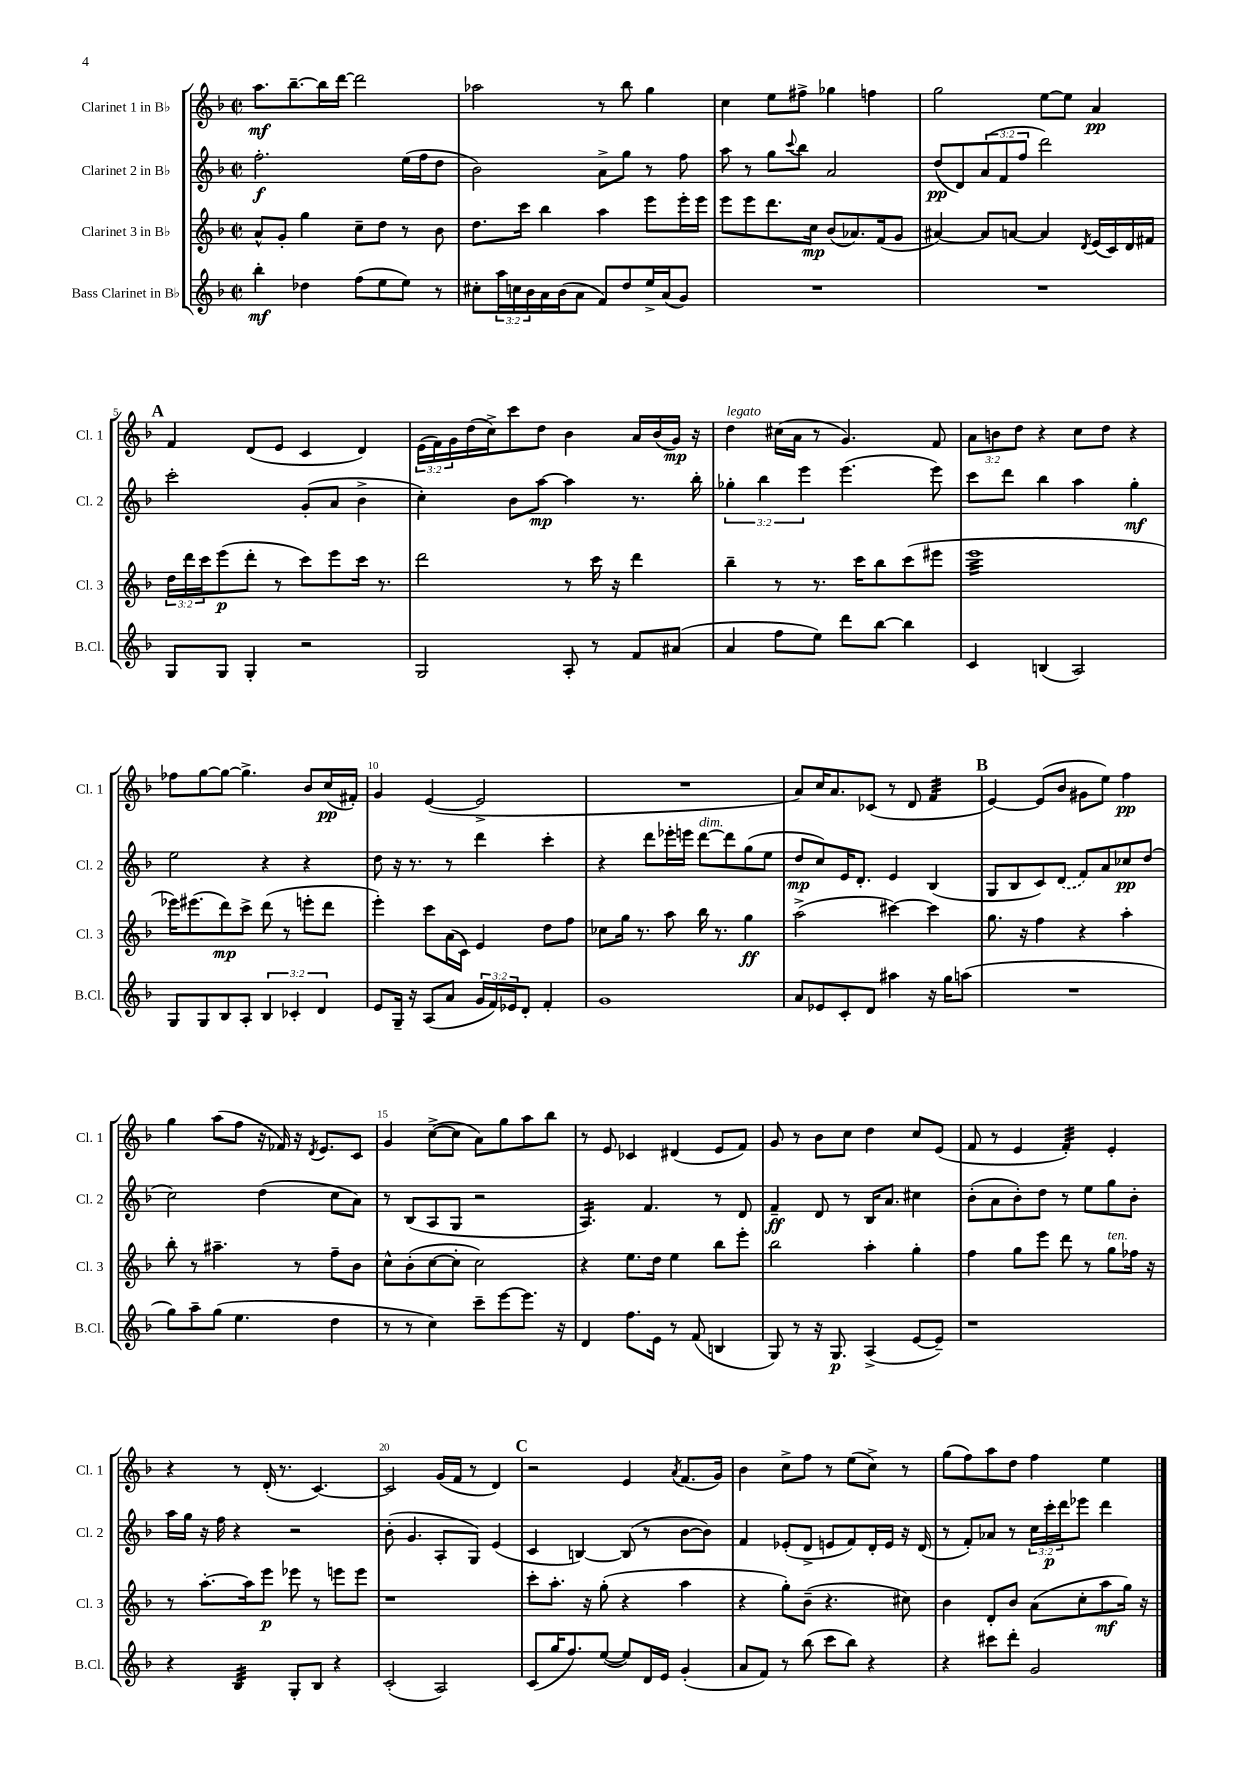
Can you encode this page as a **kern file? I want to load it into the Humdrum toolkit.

**kern	**kern	**kern	**kern
*staff4	*staff3	*staff2	*staff1
*clefG2	*clefG2	*clefG2	*clefG2
*k[b-]	*k[b-]	*k[b-]	*k[b-]
*M2/2	*M2/2	*M2/2	*M2/2
*met(c|)	*met(c|)	*met(c|)	*met(c|)
4bb-'	8a^^	2.ff'	8.aa
.	8g'	.	.
.	.	.	[8.bb-~
4dd-	4gg	.	.
.	.	.	16bb-]
.	.	.	[16ddd
(8ff	8cc~	.	2ddd]
8ee	8dd	.	.
8ee)	8r	(16ee	.
.	.	16ff	.
8r	8b-	8dd	.
=	=	=	=
8cc#'	8.dd	2b-)	2aa-
24aa	.	.	.
24cc	.	.	.
.	16ccc	.	.
24b-	.	.	.
16a	4bb-	.	.
(16b-	.	.	.
8a	.	.	.
8f)	4aa	8a^	8r
8dd	.	8gg	8bb-
16ee^	8eee	8r	4gg
(16a	.	.	.
8g)	16eee'	8ff	.
.	16eee	.	.
=	=	=	=
1r	8eee	8aa	4cc
.	8eee	8r	.
.	8.ddd	8gg	8ee
.	.	8qqccc	.
.	.	8bb-	8ff#^
.	16cc	.	.
.	(8b-	2a	4gg-
.	8.a-)	.	.
.	.	.	4ff
.	(16f	.	.
.	8g	.	.
=	=	=	=
1r	[4a#)	(8dd	2gg
.	.	8d)	.
.	8a#]	(12a	.
.	.	12f	.
.	[8a	.	.
.	.	12ff	.
.	4a]	2ddd)	[8ee
.	.	.	8ee]
.	8qd	.	.
.	(16e	.	4a
.	16c)	.	.
.	16d	.	.
.	16f#	.	.
=	=	=	=
8G	24dd	2ccc'	4f
.	24ddd	.	.
.	24ccc	.	.
8G	(8eee	.	.
4G'	8ddd'	.	(8d
.	8r	.	8e
2r	8ccc)	(8g'	4c
.	8eee	8a	.
.	16ccc	4b-^	4d)
.	8.r	.	.
=	=	=	=
2G	2ddd	4cc')	(24e
.	.	.	24f)
.	.	.	24g
.	.	.	(16dd
.	.	.	16cc^)
.	.	8b-	8ccc
.	.	[8aa	8dd
8A'	8r	4aa]	4b-
8r	16ccc	.	.
.	16r	.	.
8f	4ddd	8.r	16a
.	.	.	(16b-
(8a#	.	.	16g)
.	.	16bb-'	16r
=	=	=	=
4a	4bb-~	6gg-'	4dd
.	.	6bb-	.
8ff	8r	.	(16cc#
.	.	.	16a
.	.	6eee	.
8ee)	8.r	.	8r
8ddd	.	(4.eee	4.g)
.	16ccc	.	.
[8bb-	8bb-	.	.
4bb-]	(8ccc	.	.
.	8eee#	8eee)	8f
=	=	=	=
4c	1eee	8ccc	12a
.	.	.	12b
.	.	8ddd	.
.	.	.	12dd
(4B	.	4bb-	4r
2A)	.	4aa	8cc
.	.	.	8dd
.	.	4gg'	4r
=	=	=	=
8G	16eee-)	2ee	8ff-
.	(8.eee#	.	.
8G	.	.	[8gg
8B-	8ddd)	.	8gg_
8A'	8ccc^	.	4.gg^]
6B-	(8ddd	4r	.
.	8r	.	.
6c-'	.	.	.
.	8eee'	4r	8b-
6d	.	.	.
.	8ddd	.	(16cc
.	.	.	16f#')
=	=	=	=
8e	4eee')	8dd	4g
16G~	.	16r	.
16r	.	8.r	.
(8A	8ccc	.	([4e
8a	(16a	8r	.
.	16c)	.	.
24g	4e	4ddd	2e^]
24f)	.	.	.
24e-	.	.	.
8d'	.	.	.
4f'	8dd	4ccc'	.
.	8ff	.	.
=	=	=	=
1g	8cc-	4r	1r
.	16gg	.	.
.	8.r	.	.
.	.	8ddd	.
.	8aa	16eee-'	.
.	.	16eee	.
.	16bb-	[8ddd	.
.	8.r	.	.
.	.	8ddd]	.
.	4gg	(8gg	.
.	.	8ee	.
=	=	=	=
8a	(2aa^	8dd	8a)
8e-	.	8cc)	16cc
.	.	.	8.a
8c'	.	16e	.
.	.	8.d'	.
8d	.	.	(8c-
4aa#	[4ccc#)	4e	8r
.	.	.	8d
16r	4ccc#]	(4B-	4f
16gg	.	.	.
(8aa	.	.	.
=	=	=	=
1r	8.gg	8G	[4e)
.	.	8B-	.
.	16r	.	.
.	4ff	8c)	(8e]
.	.	(8d	8b-
.	4r	8f)	8g#
.	.	8a	8ee)
.	4aa'	8cc-	4ff
.	.	(8dd	.
=	=	=	=
8gg)	8bb-'	2cc)	4gg
8aa~	8r	.	.
(8gg	4.aa#~	.	(8aa
4.ee	.	.	8ff
.	.	(4dd	16r
.	.	.	16f-)
.	8r	.	16r
.	.	.	8qd
.	.	.	8.e
4dd	8ff~	8cc	.
.	8b-	8a)	8c
=	=	=	=
8r	8cc^^	8r	4g
8r	(8b-'	(8B-	.
4cc)	[8cc	8A	([8cc^
.	8cc']	8G	8cc]
8ccc~	2cc)	2r	8a)
[8eee	.	.	8gg
8.eee]	.	.	8aa
.	.	.	8bb-
16r	.	.	.
=	=	=	=
4d	4r	4.A)	8r
.	.	.	8e
8.ff	8.ee	.	4c-
.	.	4.f	.
16e	16dd	.	.
8r	4ee	.	(4d#
(8f	.	.	.
4B	8bb-	8r	8e
.	8eee'	8d	8f)
=	=	=	=
8G)	2bb-	4f~	8g
8r	.	.	8r
16r	.	8d	8b-
8.G	.	.	.
.	.	8r	8cc
(4A^	4aa'	16B-	4dd
.	.	8.a	.
[8e	4gg'	4cc#	8cc
8e~])	.	.	(8e
=	=	=	=
1r	4ff	(8b-'	8f
.	.	8a	8r
.	8gg	8b-')	4e
.	8eee	8dd	.
.	8ddd	8r	4f')
.	8r	8ee	.
.	8gg	8gg	4e'
.	16ff-	8b-'	.
.	16r	.	.
=	=	=	=
4r	8r	16aa	4r
.	.	16gg	.
.	[8.aa'	16r	.
.	.	16ff	.
4B-	.	4r	8r
.	16aa]	.	.
.	8eee	.	(16d'
.	.	.	8.r
8G'	8eee-	2r	.
8B-	8r	.	[4.c)
4r	8eee	.	.
.	8eee	.	.
=	=	=	=
(2c'	1r	(8b-'	2c]
.	.	4.g	.
2A)	.	8A'	(16g
.	.	.	16f
.	.	8G)	8r
.	.	(4e	4d)
=	=	=	=
(8c	8ccc'	4c	2r
16gg	8.aa'	.	.
8.ff)	.	.	.
.	.	[4B)	.
.	16r	.	.
([8ee	(8gg'	.	.
8ee])	4r	(8B]	4e
16d	.	8r	.
16e	.	.	.
.	.	.	8qa
(4g'	4aa	[8b-	(8.f
.	.	8b-])	.
.	.	.	16g)
=	=	=	=
8a	4r	4f	4b-
8f)	.	.	.
8r	8gg')	(8e-'	8cc^
(8bb-	(8b-~	8d^	8ff
8ccc	4.r	8e	8r
8bb-)	.	8f)	(8ee
4r	.	16d'	8cc^)
.	.	16e	.
.	8cc#)	16r	8r
.	.	(16d	.
=	=	=	=
4r	4b-	8r	(8gg
.	.	8f')	8ff)
8ccc#	8d'	8a-	8aa
8ddd'	8b-	8r	8dd
2g	(8a	24cc	4ff
.	.	24ccc'	.
.	.	24ddd	.
.	8cc'	8eee-	.
.	8aa	4ddd	4ee
.	16gg)	.	.
.	16r	.	.
==	==	==	==
*-	*-	*-	*-
